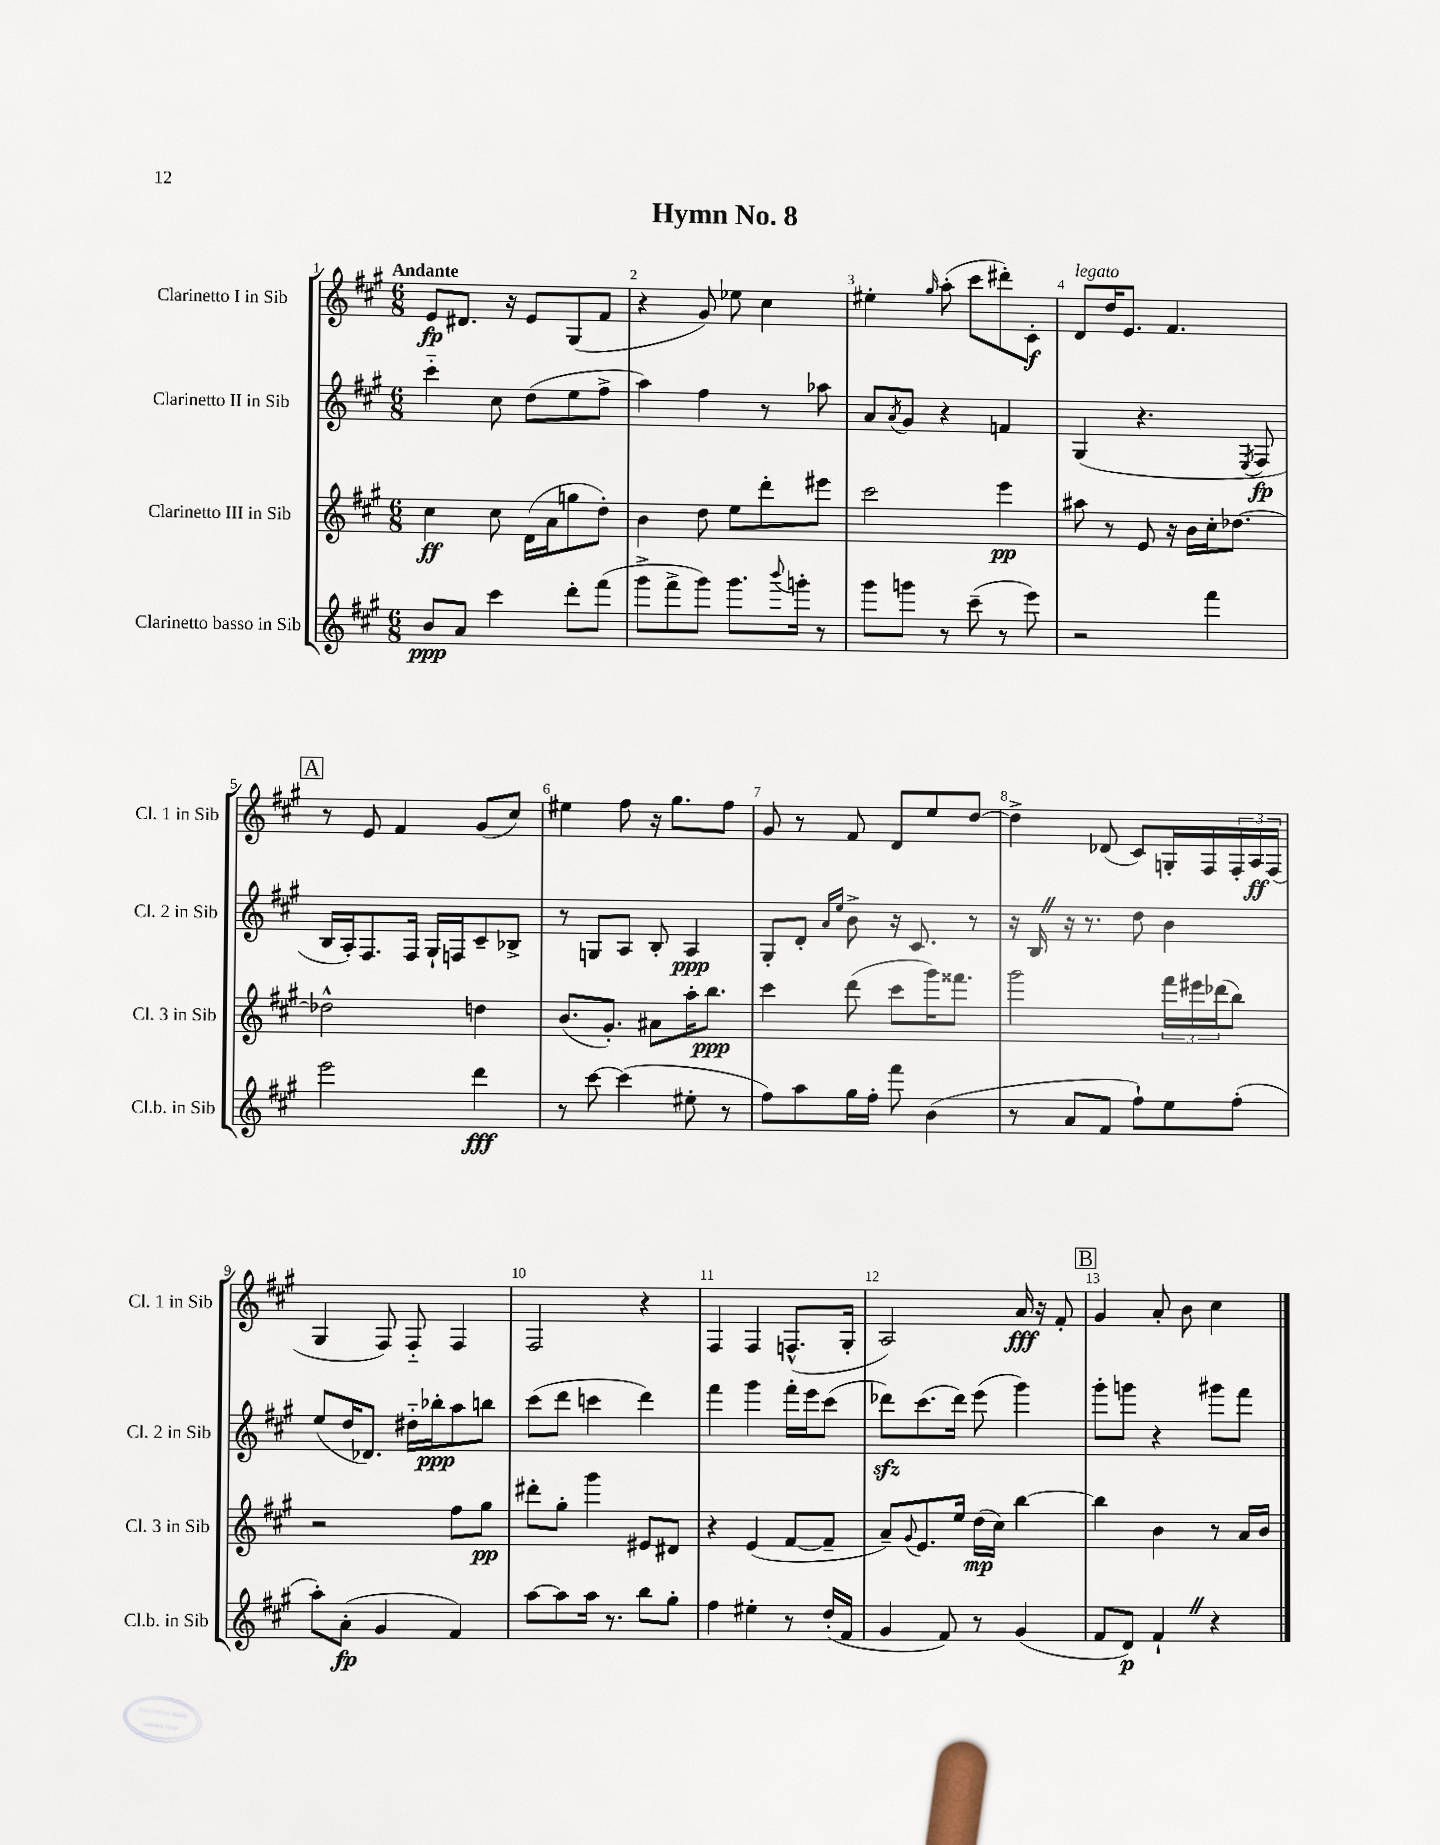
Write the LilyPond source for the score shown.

\header { title = "Hymn No. 8" }
<<
\new StaffGroup <<
\new Staff = "s0" \with { instrumentName = "Clarinetto I in Sib" shortInstrumentName = "Cl. 1 in Sib" } {
    \clef treble \key a \major \numericTimeSignature \time 6/8 \tempo "Andante"
    e'8\fp dis'8. r16 e'8 gis8( fis'8 |
    r4 gis'8) ees''8 cis''4 |
    eis''4-. \grace { gis''16 } a''8-.( cis'''8 dis'''8-.) cis'8-.\f |
    d'8^\markup { \italic "legato" } d''16 e'8. fis'4. |
    \mark \markup { \box "A" } r8 e'8 fis'4 gis'8( cis''8) |
    eis''4 fis''8 r16 gis''8. fis''8 |
    gis'8 r8 fis'8 d'8 e''8 d''8~ |
    d''4-> des'8( cis'8) g16-. fis16 \tuplet 3/2 { fis16-. a16\ff fis16( } |
    gis4 fis8) fis8-_ fis4 |
    fis2 r4 |
    fis4 fis4 f8.-^( gis16-. |
    a2) a'16\fff r16 fis'8-. |
    \mark \markup { \box "B" } gis'4 a'8-. b'8 cis''4 \bar "|." |
}
\new Staff = "s1" \with { instrumentName = "Clarinetto II in Sib" shortInstrumentName = "Cl. 2 in Sib" } {
    \clef treble \key a \major \numericTimeSignature \time 6/8
    cis'''4-_ cis''8 d''8( e''8 fis''8-> |
    a''4) fis''4 r8 aes''8 |
    a'8 \acciaccatura { a'8 } gis'8 r4 f'4 |
    gis4( r4. \acciaccatura { e8 } fis8\fp |
    \mark \markup { \box "A" } b16 a16-.) fis8. fis16 gis16-! f16 cis'8-- bes8-> |
    r8 g8 a8 b8-. a4\ppp |
    gis8-. d'8-. \grace { a'16 e''16 } b'8-> r16 cis'8. r8 |
    r16 b16 \once \override BreathingSign.text = \markup { \musicglyph "scripts.caesura.straight" } \breathe r16 r8. d''8 b'4 |
    e''8( d''16 des'8.) dis''16-_ bes''16-.\ppp a''8 b''8 |
    cis'''8( d'''8 c'''4 d'''4) |
    fis'''4 gis'''4 fis'''16-. e'''16 cis'''8( |
    des'''8\sfz) cis'''8.( des'''16) e'''8( gis'''4) |
    \mark \markup { \box "B" } gis'''8-. g'''8 r4 gis'''8 fis'''8 \bar "|." |
}
\new Staff = "s2" \with { instrumentName = "Clarinetto III in Sib" shortInstrumentName = "Cl. 3 in Sib" } {
    \clef treble \key a \major \numericTimeSignature \time 6/8
    cis''4\ff cis''8 d'16( a'16 g''8 d''8-.) |
    b'4 d''8 e''8 d'''8-. eis'''8 |
    cis'''2 e'''4\pp |
    ais''8 r8 e'8 r16 b'16 cis''16-. des''8.~ |
    \mark \markup { \box "A" } des''2-^ d''4 |
    b'8.( gis'8.-.) ais'8 a''16-. b''8.\ppp |
    cis'''4 d'''8( cis'''8 gis'''16) fisis'''8. |
    gis'''2 \tuplet 3/2 { fis'''16 eis'''16 des'''16( } b''8) |
    r2 fis''8 gis''8\pp |
    dis'''8-. gis''8-. gis'''4 eis'8 dis'8 |
    r4 e'4( fis'8~ fis'8-- |
    a'8--) \appoggiatura { gis'8 } e'8. e''16 d''16\mp( cis''16) b''4~ |
    \mark \markup { \box "B" } b''4 b'4 r8 a'16 b'16 \bar "|." |
}
\new Staff = "s3" \with { instrumentName = "Clarinetto basso in Sib" shortInstrumentName = "Cl.b. in Sib" } {
    \clef treble \key a \major \numericTimeSignature \time 6/8
    b'8\ppp a'8 cis'''4 d'''8-. fis'''8( |
    gis'''8-> fis'''8-> gis'''8) gis'''8. \appoggiatura { b'''8 } g'''16-. r8 |
    gis'''8 g'''8 r8 cis'''8--( r8 e'''8) |
    r2 fis'''4 |
    \mark \markup { \box "A" } e'''2 d'''4\fff |
    r8 cis'''8~ cis'''4( eis''8-. r8 |
    fis''8) a''8 gis''16 fis''16-. fis'''8 b'4( |
    r8 a'8 fis'8 fis''8-!) e''8 fis''8-.( |
    a''8-.) a'8-.\fp( gis'4 fis'4) |
    a''8~ a''8 a''16 r8. b''8 gis''8-. |
    fis''4 eis''4-. r8 d''16-.( fis'16 |
    gis'4 fis'8) r8 gis'4( |
    \mark \markup { \box "B" } fis'8 d'8\p) fis'4-! \once \override BreathingSign.text = \markup { \musicglyph "scripts.caesura.straight" } \breathe r4 \bar "|." |
}
>>
>>
\layout { \context { \Score \override BarNumber.break-visibility = ##(#f #t #t) barNumberVisibility = #all-bar-numbers-visible } }
